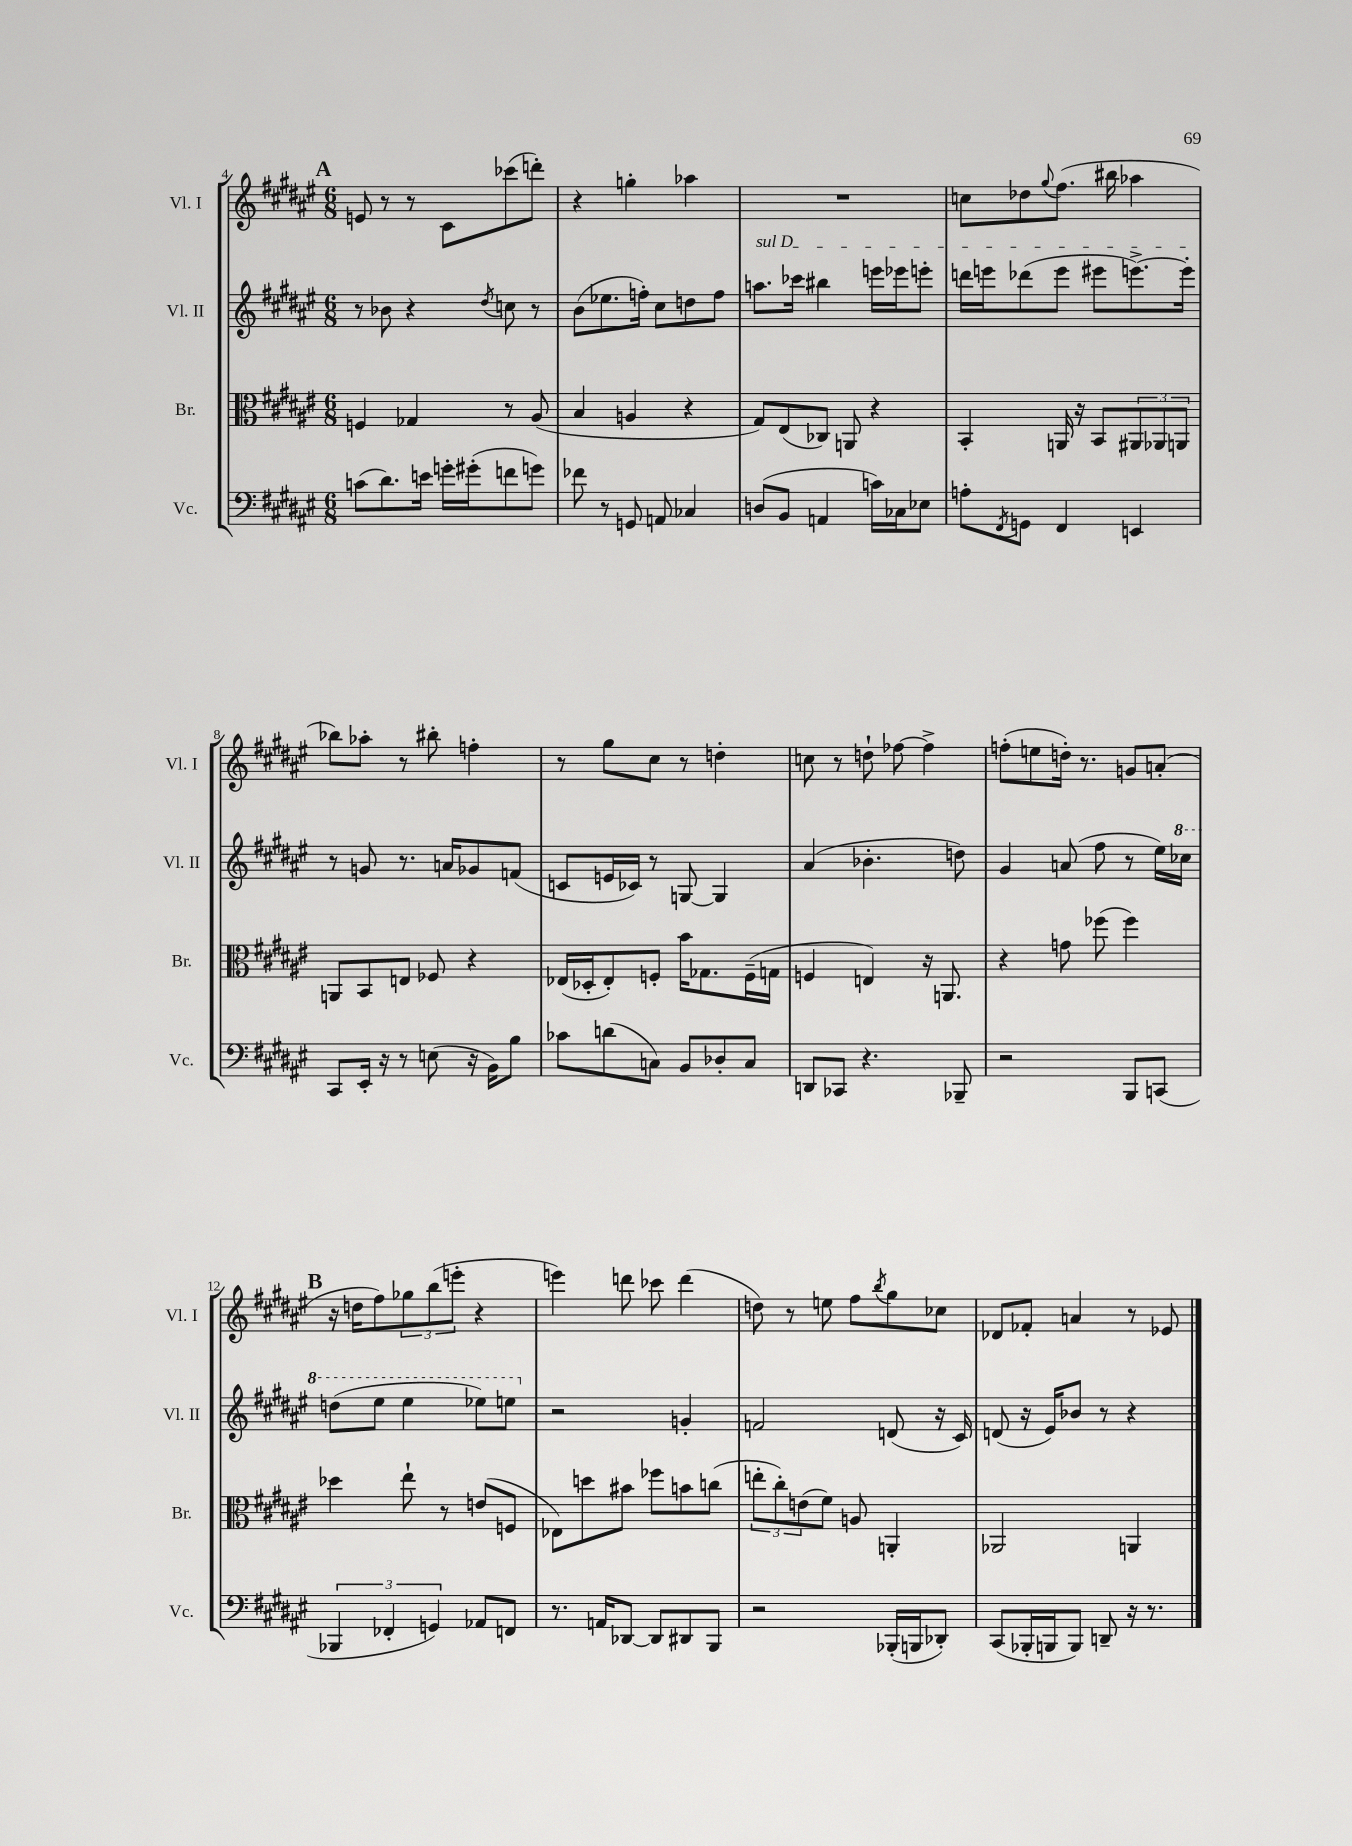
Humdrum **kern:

**kern	**kern	**kern	**kern
*staff4	*staff3	*staff2	*staff1
*clefF4	*clefC3	*clefG2	*clefG2
*k[f#c#g#d#a#e#]	*k[f#c#g#d#a#e#]	*k[f#c#g#d#a#e#]	*k[f#c#g#d#a#e#]
*M6/8	*M6/8	*M6/8	*M6/8
(8c	4F	8r	8e
8.d#)	.	8b-	8r
.	4G-	4r	8r
16e	.	.	.
16g'	.	.	8c#
(16g#'	.	.	.
.	.	8qdd#	.
8f	8r	8cc	(8ccc-
8g)	(8A#	8r	8ddd')
=	=	=	=
8f-	4B	(8b	4r
8r	.	8.ee-	.
8GG	4A	.	4gg'
.	.	16ff')	.
8AA	.	8cc#	.
4C-	4r	8dd	4aa-
.	.	8ff	.
=	=	=	=
(8D	8G#)	8.aa	2.r
8BB	(8E#	.	.
.	.	16ccc-	.
4AA	8C-)	4bb#	.
.	8AA	.	.
16c)	4r	16eee	.
16C-	.	16eee-	.
8E-	.	8eee'	.
=	=	=	=
8A'	4BB'	16ddd	8cc
.	.	16eee	.
8qFF#	.	.	.
8GG	.	(8ddd-	8dd-
.	.	.	8qqgg#
4FF#	16AA	8eee	(8.ff#
.	16r	.	.
.	8BB	8eee#	.
.	.	.	16bb#
4EE	12AA#	[8.eee^)	4aa-
.	12AA-	.	.
.	12AA	.	.
.	.	16eee']	.
=	=	=	=
8CC#	8AA	8r	8bb-)
16EE#'	8BB	8g	8aa-'
16r	.	.	.
8r	8E	8.r	8r
(8E	8F-	.	8bb#'
.	.	16a	.
16r	4r	8g-	4ff'
16BB)	.	.	.
8B	.	(8f	.
=	=	=	=
8c-	(16E-	8c	8r
.	16D-'	.	.
(8d	8E-')	16e	8gg#
.	.	16c-)	.
8C)	8F'	8r	8cc#
8BB	16b	[8G	8r
.	8.G-	.	.
8D-'	.	4G]	4dd'
8C	(16F~	.	.
.	16G	.	.
=	=	=	=
8DD	4F	(4a#	8cc
8CC-	.	.	8r
4.r	4E)	4.b-'	8dd`
.	.	.	[8ff-
.	16r	.	4ff-^]
.	8.AA	.	.
8BBB-~	.	8dd)	.
=	=	=	=
2r	4r	4g#	(8ff'
.	.	.	8ee
.	8g	(8a	16dd')
.	.	.	8.r
.	(8ff-	8ff#	.
8BBB	4ff-)	8r	8g
(8CC	.	16ee#)	(8a'
.	.	16ccc-	.
=	=	=	=
6BBB-	4dd-	(8ddd	16r
.	.	.	16dd
.	.	8eee#	8ff#)
6FF-'	.	.	.
.	8ee#`	4eee#	12gg-
6GG)	.	.	(12bb
.	8r	.	.
.	.	.	12eee'
8AA-	(8e	8eee-)	4r
8FF	8F	8eee	.
=	=	=	=
8.r	8E-)	2r	4eee)
.	8dd	.	.
16AA	.	.	.
[8DD-	8b#	.	8ddd
8DD-]	8ff-	.	8ccc-
8DD#	8b	4g'	(4ddd
8BBB	(8cc	.	.
=	=	=	=
2r	12ee'	2f	8dd)
.	12cc#')	.	.
.	.	.	8r
.	(12e	.	.
.	8f#)	.	8ee
.	8A	.	8ff#
.	.	.	8qbb
(16BBB-'	4AA'	(8d	8gg#
16BBB	.	.	.
8DD-')	.	16r	8cc-
.	.	16c#)	.
=	=	=	=
(8CC#	2AA-	(8d	8d-
16BBB-'	.	16r	8f-'
16BBB	.	16e#)	.
8BBB)	.	8b-	4a
8DD~	.	8r	.
16r	4AA	4r	8r
8.r	.	.	.
.	.	.	8e-
==	==	==	==
*-	*-	*-	*-
